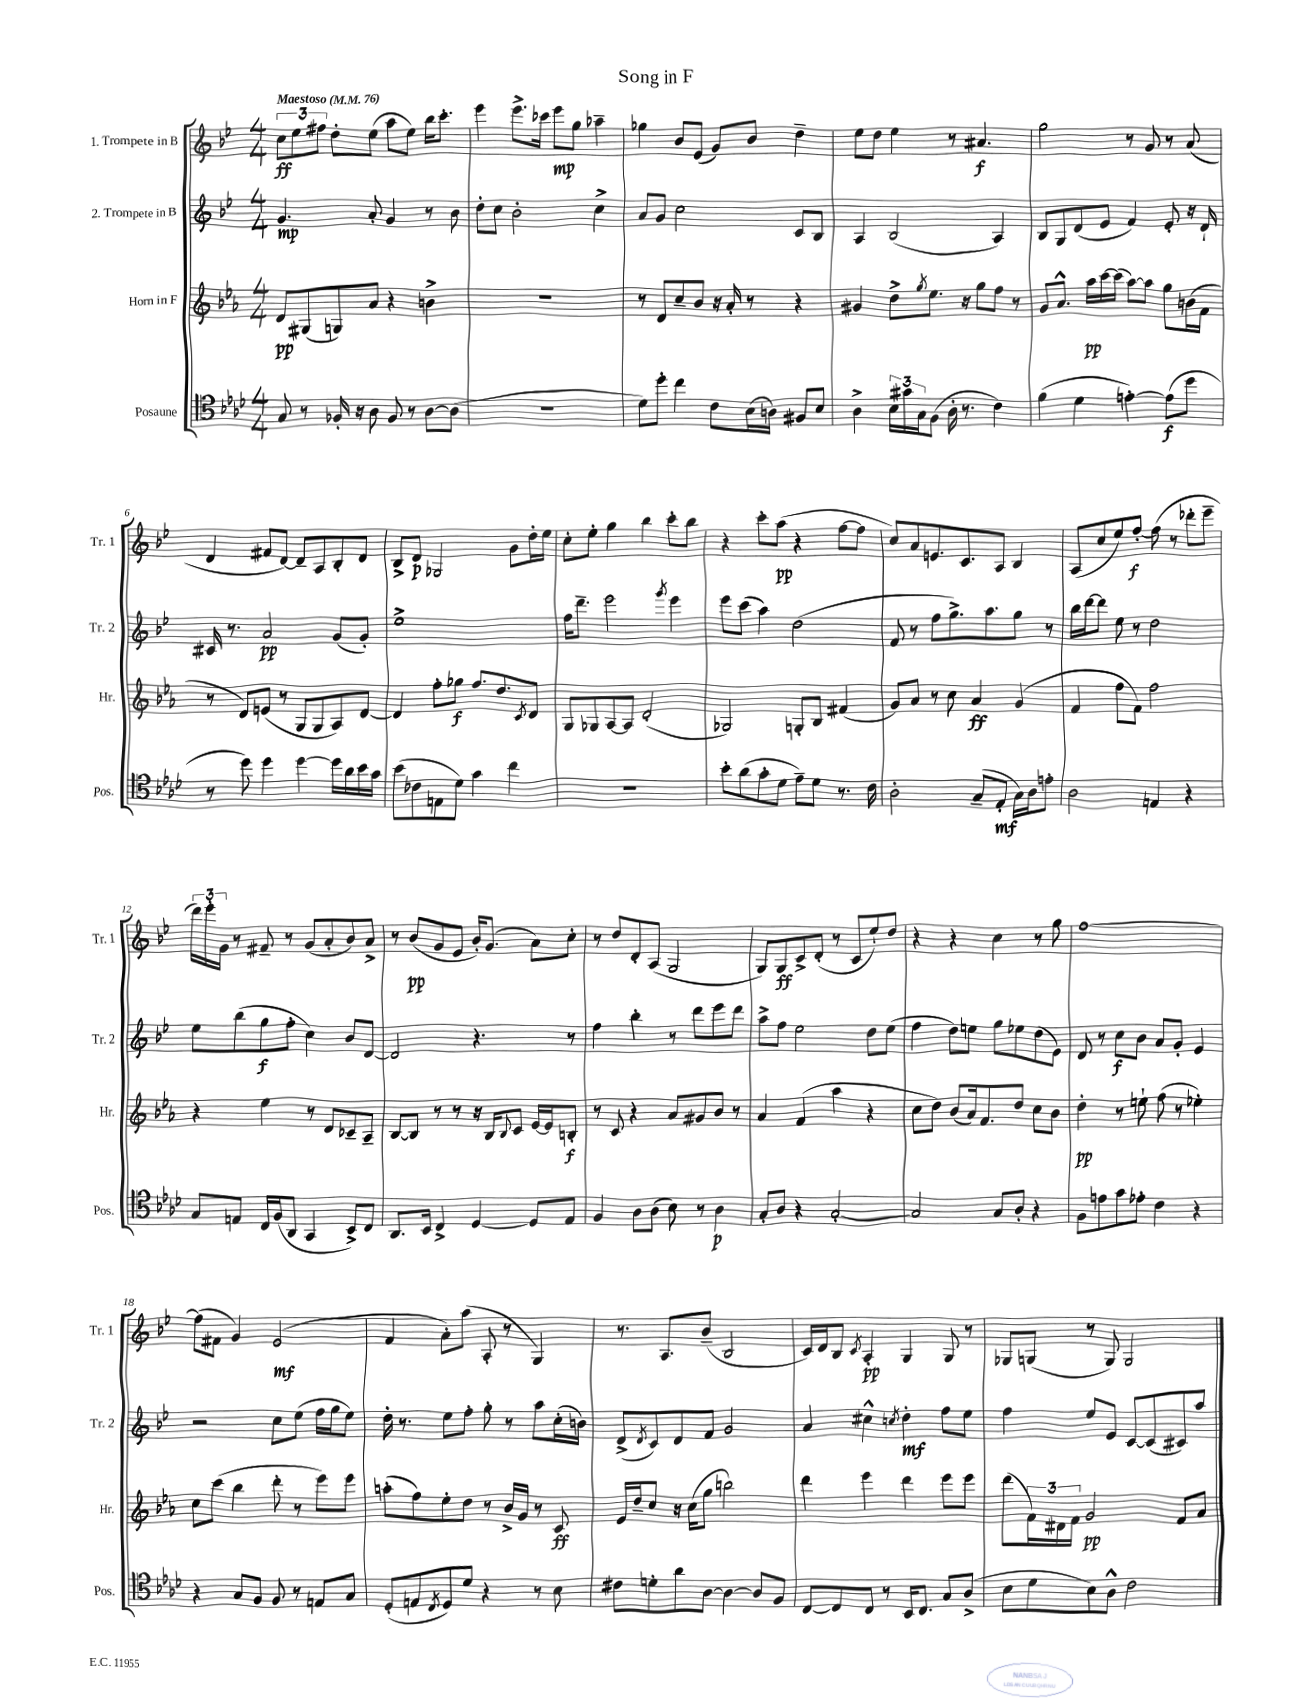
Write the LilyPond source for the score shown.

\header { title = "Song in F" }
<<
\new StaffGroup <<
\new Staff = "s0" \with { instrumentName = "1. Trompete in B" shortInstrumentName = "Tr. 1" } {
    \clef treble \key bes \major \numericTimeSignature \time 4/4 \tempo "Maestoso" 4 = 76
    \tuplet 3/2 { c''8\ff ees''8 fis''8 } d''8-. ees''8( a''8 ees''8) bes''16 c'''8.-. |
    ees'''4 ees'''8.-> ces'''16 ees'''8\mp g''8 aes''4-- |
    ges''4 bes'8 ees'8( g'8) bes'8 d''4-- |
    ees''8 d''8 ees''4 r8 ais'4.\f |
    g''2 r8 g'8 r8 a'8( |
    d'4 fis'8 d'8~) d'8-- a8 bes8-. d'8 |
    bes8-> d'8\p ges2 g'8 d''16-. ees''16 |
    c''8-. ees''8-. g''4 bes''4 c'''8-. bes''8 |
    r4 c'''8-. a''8\pp( r4 f''8~ f''8 |
    c''8) a'8 e'8. c'8. a8 bes4 |
    a8( c''8 ees''8) f''8~-.\f f''8( r8 des'''8-. ees'''8-- |
    \tuplet 3/2 { d'''16) ees'''16-. g'16 } r8 fis'8-- r8 g'8( a'8-. bes'8) a'8-> |
    r8 bes'8\pp( g'8 ees'8 bes'16-.) g'8.( a'8) c''8-. |
    r8 d''8 d'8-. a8( g2 |
    g8) g8\ff c'8-> d'8-.( r8 c'8 ees''8-!) d''8 |
    r4 r4 c''4 r8 g''8 |
    f''1~ |
    f''8( fis'8 g'4) ees'2\mf( |
    f'4 a'8-.) a''8( a8-. r8 g4) |
    r8. a8. bes'8--( bes2 |
    c'16) d'16 bes8 \acciaccatura { c'8 } a4-.\pp g4 g8 r8 |
    ges8 g8( r8 g8) g2 \bar "|." |
}
\new Staff = "s1" \with { instrumentName = "2. Trompete in B" shortInstrumentName = "Tr. 2" } {
    \clef treble \key bes \major \numericTimeSignature \time 4/4
    g'4.\mp a'8-. g'4 r8 bes'8 |
    d''8-. c''8 bes'2-. c''4-> |
    a'8 g'8 c''2 c'8 bes8 |
    a4 bes2( a4) |
    bes8 g8 d'8( ees'8 f'4) ees'8-. r16 d'16-! |
    cis'16 r8. a'2\pp g'8( g'8-.) |
    ees''1-> |
    f''16 d'''8.-- ees'''2 \acciaccatura { g'''8 } ees'''4 |
    ees'''8 c'''8( a''4) d''2( |
    f'8 r8 f''8 g''8.->) a''8. g''8 r8 |
    bes''16 d'''16~ d'''8 ees''8 r8 d''2 |
    ees''8 bes''8( g''8\f f''8-. c''4) bes'8 d'8~ |
    d'2 r4. r8 |
    f''4 bes''4-. r8 d'''8 ees'''8 d'''8 |
    a''8-> f''8 ees''2 d''8 ees''8( |
    f''4 d''8) e''8 g''8 ees''8 d''8( ees'8) |
    d'8 r8 c''8\f bes'8 a'8 g'8-. ees'4 |
    r2 c''8 ees''8( f''16 g''16 ees''8) |
    d''16-. r8. ees''8 f''8-. g''8-. r8 a''8 c''16-.( b'16) |
    d'8->( \acciaccatura { d'8 } c'8) d'8 f'8 g'2 |
    a'4 cis''4-^ \acciaccatura { c''8 } d''4-.\mf f''8 ees''8 |
    f''4 ees''8 ees'8 c'8~ c'8( cis'8) a''8 \bar "|." |
}
\new Staff = "s2" \with { instrumentName = "Horn in F" shortInstrumentName = "Hr." } {
    \clef treble \key ees \major \numericTimeSignature \time 4/4
    d'8\pp gis8( g8) aes'8 r4 b'4-> |
    R1 |
    r8 d'8 c''8-- bes'8 r16 aes'16-. r8 r4 |
    gis'4 d''8-> \acciaccatura { g''8 } ees''8. r16 g''8 f''8 r8 |
    g'8 aes'8.-^ aes''16\pp c'''16~ c'''16( aes''8~) aes''8 g''8 b'16( f'16 |
    r8 d'8) e'8( r8 g8 g8 aes8) d'8~ |
    d'4 f''8-. ges''8\f f''8. d''8. \acciaccatura { c'8 } d'8 |
    g8 ges8 aes8~ aes8 d'2-.( |
    ges2) g8-. bes8 fis'4( |
    g'8) aes'8 r8 c''8 aes'4\ff g'4( |
    f'4 f''8 f'8) f''2 |
    r4 ees''4 r8 d'8 ces'8-- aes8-- |
    bes8~ bes8 r8 r8 r16 bes16 \appoggiatura { bes8 } c'8 ees'16~ ees'16 b8-.\f |
    r8 c'8 r4 aes'8 gis'8 bes'8 r8 |
    aes'4 f'4( aes''4 r4 |
    c''8 d''8) bes'8( aes'16) f'8. d''8 c''8 bes'8 |
    d''4-.\pp r8 e''8-! f''8( r8 ees''4-.) |
    c''8 c'''8( bes''4 d'''8-. r8 ees'''8) ees'''8 |
    a''8-.( f''8) ees''8-. d''8 r8 bes'16-> g'16 r8 c'8\ff |
    ees'16 d''16-- c''8 r16 c''16( g''8 b''2) |
    d'''4 ees'''4 d'''4 ees'''8 ees'''8 |
    d'''8( \tuplet 3/2 { f'16) dis'16 f'16 } g'2\pp f'8 aes'8 \bar "|." |
}
\new Staff = "s3" \with { instrumentName = "Posaune" shortInstrumentName = "Pos." } {
    \clef tenor \key aes \major \numericTimeSignature \time 4/4
    g8 r8 fes16-. r16 aes8 fes8 r8 aes8~ aes8( |
    R1 |
    des'8) des''8-. c''4 c'8 bes16( a16) fis8 bes8 |
    aes4-> \tuplet 3/2 { bes16 gis'16 g16 } f8( aes16-. r8. c'4) |
    f'4( des'4 e'4~-.) e'8\f( des''8 |
    r8 des''8) des''4 des''4~ des''16 aes'16 bes'16 g'16 |
    bes'8( ces'8 e8 des'8) g'4 c''4 |
    R1 |
    bes'8-. aes'8( g'8-. des'8 ees'8--) des'8 r8. c'16 |
    aes2-. g8--( ees8-.\mf g16) aes16 e'8-. |
    aes2 e4 r4 |
    g8 e8 c16 f16( aes,8 g,4 bes,8->) c8 |
    aes,8. bes,16 c4-> des4~ des8 ees8 |
    f4 aes8 aes8( bes8) r8 aes4\p |
    g8-. aes8 r4 g2~-. |
    g2 g8 aes8-. r4 |
    f8 e'8 g'8 ees'8-. c'4 r4 |
    r4 g8 f8 f8 r8 e8 g8 |
    des8-.( e8 \acciaccatura { c8 } des8) des'8 r4 r8 bes8 |
    cis'8 d'8-. aes'8 aes8~ aes4~ aes8 f8 |
    c8~ c8 c8 r8 bes,16 c8. g8 aes8->( |
    bes8 des'8 bes8) aes8-^ c'2 \bar "|." |
}
>>
>>
